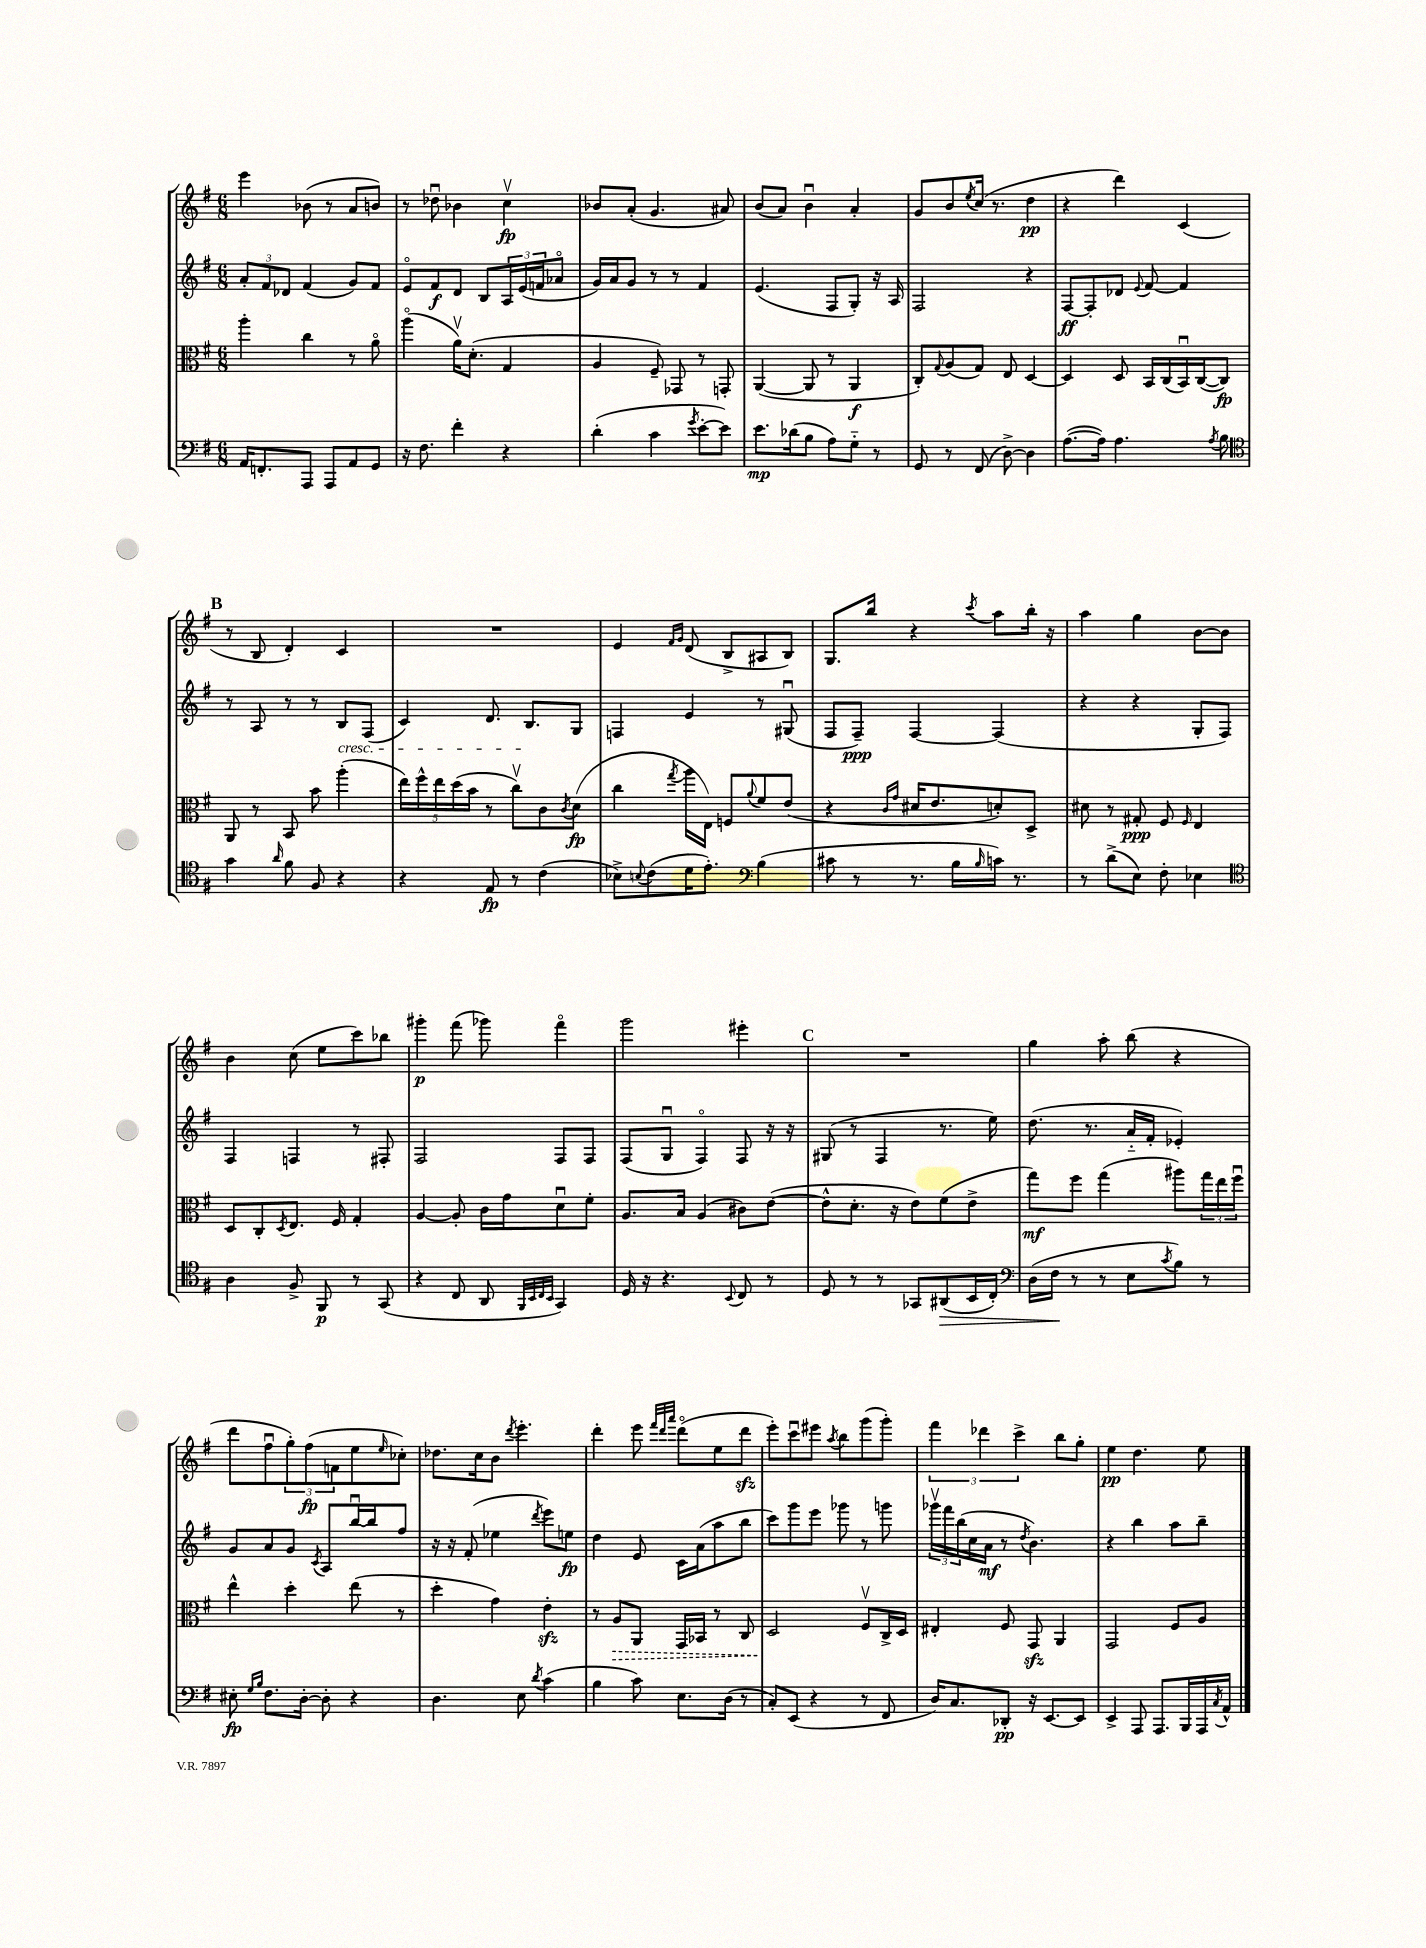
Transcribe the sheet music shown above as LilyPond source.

<<
\new StaffGroup <<
\new Staff = "s0" {
    \clef treble \key g \major \numericTimeSignature \time 6/8
    e'''4 bes'8( r8 a'8 b'8) |
    r8 des''8\downbow bes'4 c''4\upbow\fp |
    bes'8 a'8-.( g'4. ais'8) |
    b'8( a'8) b'4\downbow a'4-. |
    g'8 b'8 \acciaccatura { e''8 } c''16( r8. d''4\pp |
    r4 d'''4) c'4( |
    \mark \markup { \bold "B" } r8 b8 d'4-.) c'4 |
    R2. |
    e'4 \grace { fis'16 g'16 } d'8( b8-> ais8 b8) |
    g8. b''16 r4 \acciaccatura { c'''8 } a''8 b''16-. r16 |
    a''4 g''4 b'8~ b'8 |
    b'4 c''8( e''8 c'''8) bes''8 |
    gis'''4-.\p fis'''8( ges'''8) fis'''4\flageolet |
    g'''2 eis'''4-. |
    \mark \markup { \bold "C" } R2. |
    g''4 a''8-. b''8( r4 |
    d'''8 fis''8\downbow \tuplet 3/2 { g''8-.) fis''8\fp( f'8 } e''8 \grace { e''16 } ces''8-.) |
    des''8. c''16 b'8 \acciaccatura { d'''8 } e'''4.-. |
    d'''4-. e'''8 \grace { fis'''32 d'''32 a'''32 } d'''8\flageolet( e''8 d'''8\sfz |
    e'''8-.) c'''8\downbow eis'''8 \acciaccatura { a''8 } b''8 g'''8( g'''8-.) |
    \tuplet 3/2 { fis'''4 des'''4 c'''4-> } b''8 g''8-. |
    e''4\pp d''4. e''8 \bar "|." |
}
\new Staff = "s1" {
    \clef treble \key g \major \numericTimeSignature \time 6/8
    \tuplet 3/2 { a'8-. fis'8 des'8 } fis'4( g'8) fis'8 |
    e'8\flageolet fis'8\f d'8 b8 \tuplet 3/2 { a16 e'16( f'16 } aes'8\flageolet |
    g'16) a'16 g'8 r8 r8 fis'4 |
    e'4.( fis8 g8-.) r16 a16 |
    fis2 r4 |
    fis8~\ff fis8-. des'8 \appoggiatura { e'8 } fis'8~ fis'4 |
    \mark \markup { \bold "B" } r8 a8 r8 r8 b8\cresc fis8( |
    c'4) d'8. b8.\! g8 |
    f4 e'4 r8 gis8\downbow( |
    fis8 fis8--\ppp) fis4~ fis4( |
    r4 r4 g8-. fis8) |
    fis4 f4 r8 fis8-. |
    fis2 fis8 fis8 |
    fis8( g8\downbow fis4\flageolet) fis8 r16 r16 |
    \mark \markup { \bold "C" } gis8( r8 fis4 r8. e''16) |
    d''8.( r8. a'16-_ fis'16-. ees'4-.) |
    g'8 a'8 g'8 \acciaccatura { c'8 } a8 b''16~\downbow b''16 fis''8 |
    r16 r16 fis'8-.( ees''4 \acciaccatura { d'''8 } e'''8) e''8\fp |
    d''4 e'8 c'16 a'16( a''8 b''8 |
    c'''8) g'''8 e'''8 ges'''8 r8 g'''8 |
    \tuplet 3/2 { ges'''16\upbow fis'''16 b''16( } c''16 a'16\mf r8 \acciaccatura { d''8 } b'4.) |
    r4 b''4 a''8 b''8-- \bar "|." |
}
\new Staff = "s2" {
    \clef alto \key g \major \numericTimeSignature \time 6/8
    a''4-. c''4 r8 a'8\flageolet |
    a''4\flageolet( a'16\upbow) d'8.-.( g4 |
    a4 fis8--) ges,8 r8 g,8-. |
    a,4~( a,8 r8 a,4\f |
    c8-.) \appoggiatura { g8 } a8( g8) e8 d4~ |
    d4 d8 b,16 c16( b,16\downbow) c16~( c8\fp) |
    \mark \markup { \bold "B" } a,8 r8 b,8 b'8 a''4-.( |
    \tuplet 5/4 { e''16) fis''16-^ e''16 d''16( b'16 } r8 c''8\upbow) c'8 \acciaccatura { c'8 } d'8\fp( |
    c''4 \acciaccatura { g''8 } a''16 e16) f8 \appoggiatura { a'8 } fis'8 e'8( |
    r4 \grace { c'16 g'16 } dis'16 e'8. d'8-.) d8-> |
    dis'8 r8 gis8-.\ppp fis8 \grace { fis16 } e4 |
    d8 c8-. \acciaccatura { d8 } e8. fis16 g4-. |
    a4~ a8-. c'16 g'16 d'8\downbow fis'8-. |
    a8. b16 a4( cis'8) e'8~( |
    \mark \markup { \bold "C" } e'8-^ d'8.-. r16 e'8) fis'8( e'8-> |
    g''8\mf) fis''8 g''4( ais''8) \tuplet 3/2 { g''16 e''16 fis''16\downbow } |
    e''4-^ d''4-. e''8( r8 |
    d''4-. g'4) e'4-.\sfz |
    r8 \once \override Hairpin.style = #'dashed-line a8\> a,8 g,16 bes,16 r8 c8 |
    d2\! fis8\upbow c16-> d16 |
    eis4-. fis8 g,8\sfz a,4 |
    g,2 fis8 a8 \bar "|." |
}
\new Staff = "s3" {
    \clef bass \key g \major \numericTimeSignature \time 6/8
    a,16 f,8.-. a,,8 a,,8 a,8 g,8 |
    r16 fis8. fis'4-. r4 |
    d'4-.( c'4 \acciaccatura { g'8 } e'8~-. e'8) |
    e'8.\mp des'16( b8 a8) g8-_ r8 |
    g,8 r8 fis,8( d8~->) d4 |
    a8.~( a16) a4. \acciaccatura { a8 } b8 |
    \mark \markup { \bold "B" } \clef tenor g'4 \grace { a'16 } fis'8 fis8 r4 |
    r4 e8\fp r8 c'4( |
    bes8->) \appoggiatura { b8 } c'8( d'16 e'8.-.) \clef bass b4( |
    cis'8 r8 r8. b16 \grace { b16 } c'16) r8. |
    r8 d'8->( e8) fis8-. ees4 |
    \clef tenor a4 fis8-> fis,8\p r8 g,8( |
    r4 c8 a,8 \grace { fis,32 b,32 c32 b,32 } g,4) |
    d16 r16 r4. \appoggiatura { b,8 } c8 r8 |
    \mark \markup { \bold "C" } d8 r8 r8 ges,8 ais,8\>( b,16 c16-.) |
    \clef bass d16( fis16\! r8 r8 e8 \acciaccatura { c'8 } b8) r8 |
    eis8-.\fp \grace { g16 b16 } fis8. d16~-. d8-. r4 |
    d4. e8 \acciaccatura { d'8 } c'4( |
    b4 c'8) e8. d16( r8 |
    c8-.) e,8( r4 r8 fis,8 |
    d16) c8. des,8-.\pp r16 e,8.~ e,8 |
    e,4-> a,,8 a,,8. b,,16 a,,16 \acciaccatura { c8 } a,16-^ \bar "|." |
}
>>
>>
\layout { \context { \Score \remove "Bar_number_engraver" } }
